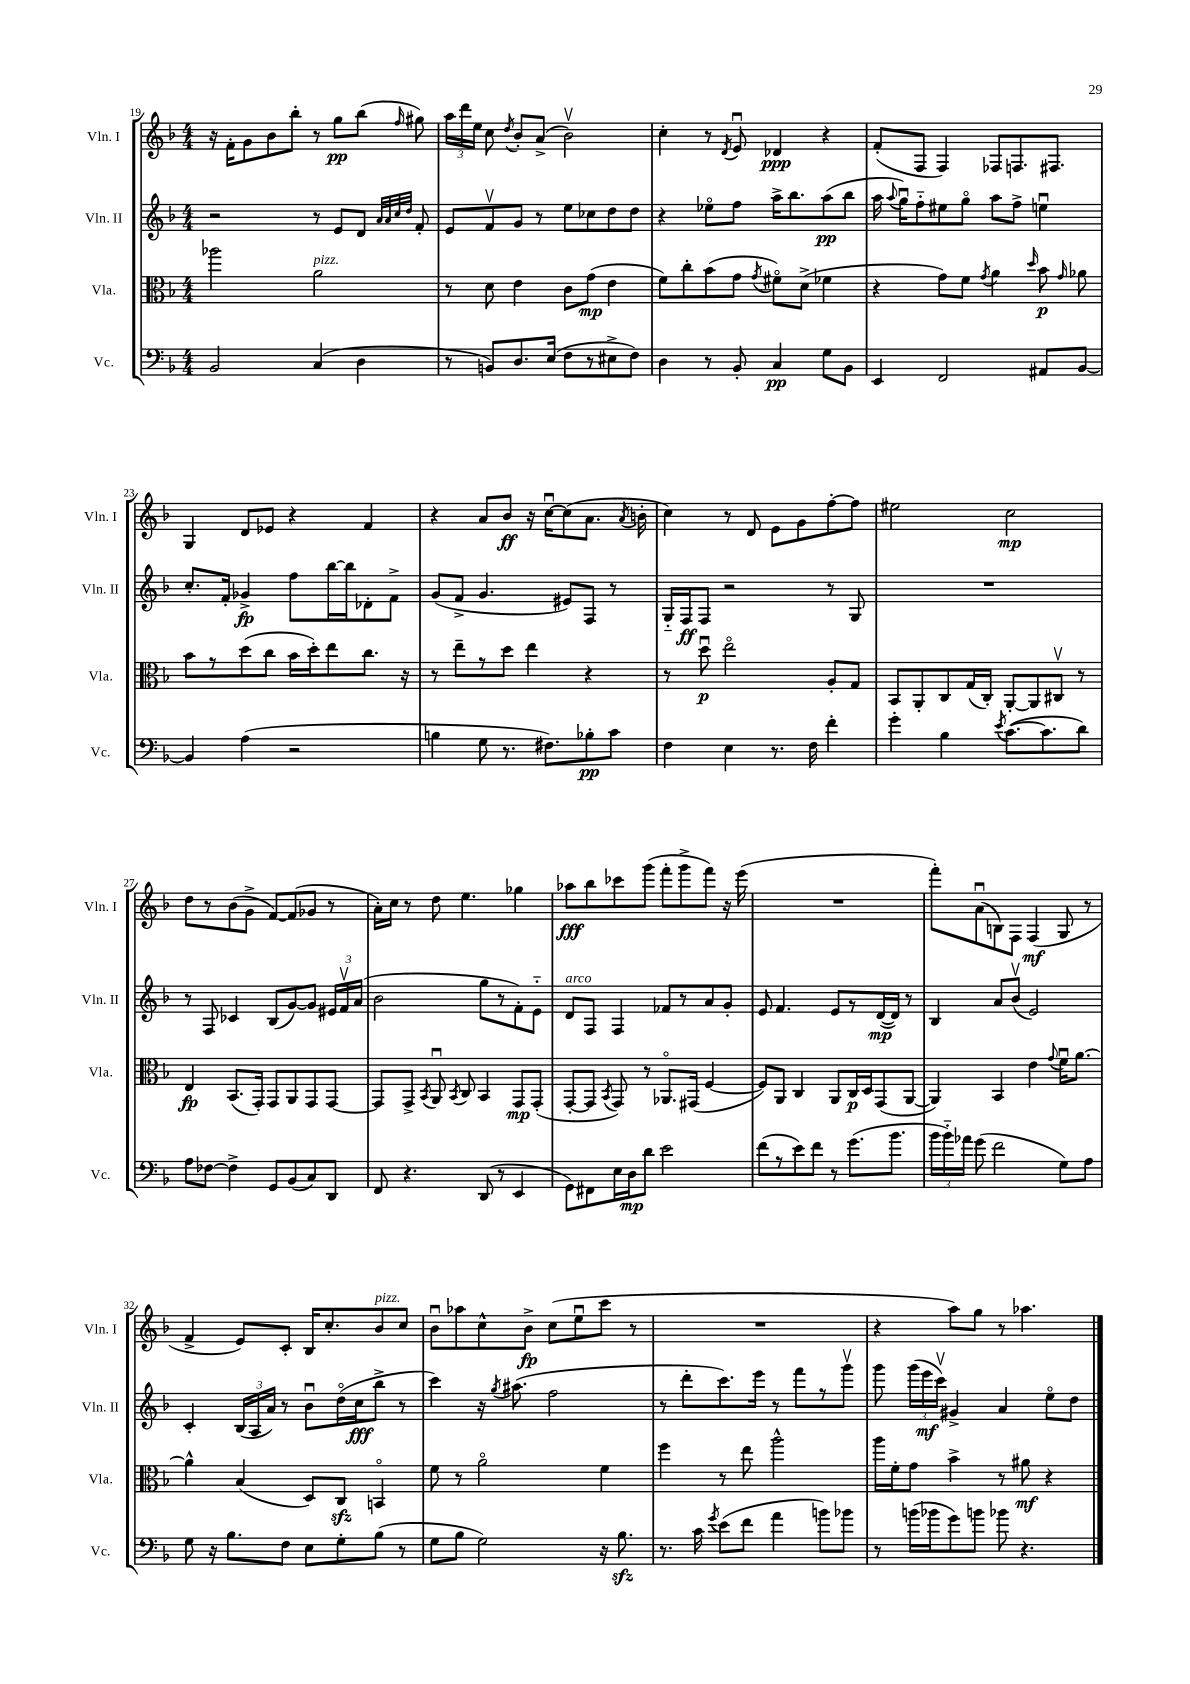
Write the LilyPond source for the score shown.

<<
\new StaffGroup <<
\new Staff = "s0" \with { instrumentName = "Vln. I" shortInstrumentName = "Vln. I" } {
    \clef treble \key f \major \numericTimeSignature \time 4/4
    \autoBeamOff r16 f'16[-. g'8 bes'8 bes''8]-. r8 g''8[\pp bes''8]( \grace { f''16 } gis''8) |
    \tuplet 3/2 { a''16[ d'''16 e''16] } c''8 \acciaccatura { d''8 } bes'8[-. a'8]->( bes'2\upbow) |
    c''4-. r8 \acciaccatura { d'8 } e'8\downbow des'4\ppp r4 |
    f'8[-.( f8] f4) fes8[ f8. fis8.] |
    g4 d'8[ ees'8] r4 f'4 |
    r4 a'8[ bes'8]\ff r16 c''16[~\downbow c''8( a'8.] \acciaccatura { a'8 } b'16-. |
    c''4) r8 d'8 e'8[ g'8 f''8~-. f''8] |
    eis''2 c''2\mp |
    d''8[ r8 bes'8( g'8]-> f'8[~) f'8( ges'8] r8 |
    a'16[-.) c''16] r8 d''8 e''4. ges''4 |
    aes''8[\fff bes''8 ces'''8 g'''8]( f'''8[-. g'''8-> f'''8]) r16 e'''16( |
    R1 |
    f'''8[-.) a'8\downbow( b8) f8] f4\mf( g8 r8 |
    f'4-> e'8[) c'8]-. bes16[ c''8.-. bes'8^\markup { \italic "pizz." } c''8] |
    bes'8[\downbow aes''8 c''8-^ bes'8]->\fp c''8[( e''8\downbow c'''8] r8 |
    R1 |
    r4 a''8[) g''8] r8 aes''4. \bar "|." |
}
\new Staff = "s1" \with { instrumentName = "Vln. II" shortInstrumentName = "Vln. II" } {
    \clef treble \key f \major \numericTimeSignature \time 4/4
    \autoBeamOff r2 r8 e'8[ d'8] \grace { a'32[ a'32 c''32 d''32] } f'8-. |
    e'8[ f'8\upbow g'8] r8 e''8[ ces''8 d''8 d''8] |
    r4 ees''8[\flageolet f''8] a''16[-> bes''8. a''8\pp( bes''8] |
    a''16 \appoggiatura { a''8 } g''16[\downbow) f''8-_ eis''8 g''8]\flageolet a''8[ f''8]-> e''4\downbow |
    c''8.[-. f'16]-. ges'4->\fp f''8[ bes''16~ bes''16 des'8-. f'8]-> |
    g'8[( f'8]-> g'4. eis'8[) f8] r8 |
    g16[-_ f16\ff f8] r2 r8 g8 |
    R1 |
    r8 f8 ces'4 bes8[( g'8~) g'8] \tuplet 3/2 { eis'16[ f'16\upbow a'16]( } |
    bes'2 g''8[ r8 f'8-.) e'8]-_ |
    d'8[^\markup { \italic "arco" } f8] f4 fes'8[ r8 a'8 g'8]-. |
    e'8 f'4. e'8[ r8 d'16~\mp( d'16]) r8 |
    bes4 a'8[ bes'8]\upbow( e'2) |
    c'4-. \tuplet 3/2 { bes16[( a16 a'16]) } r8 bes'8[\downbow d''16\flageolet( c''16\fff bes''8]-> r8 |
    c'''4) r16 \acciaccatura { g''8 } ais''8.( f''2 |
    r8 d'''8[-. c'''8.) e'''16] r8 f'''8[ r8 g'''8]\upbow |
    g'''8 \tuplet 3/2 { g'''16[( e'''16\mf c'''16]\upbow) } gis'4-> a'4 e''8[\flageolet d''8] \bar "|." |
}
\new Staff = "s2" \with { instrumentName = "Vla." shortInstrumentName = "Vla." } {
    \clef alto \key f \major \numericTimeSignature \time 4/4
    \autoBeamOff aes''2 a'2^\markup { \italic "pizz." } |
    r8 d'8 e'4 c'8[ g'8]\mp( e'4 |
    f'8[) c''8-. bes'8( g'8] \acciaccatura { g'8 } fis'8[\flageolet) d'8]->( fes'4 |
    r4 g'8[) f'8] \acciaccatura { g'8 } a'4 \grace { d''16 } bes'8\p \grace { g'16 } aes'8 |
    bes'8[ r8 d''8( c''8] bes'16[ d''16-.) e''8 c''8.] r16 |
    r8 e''8[-- r8 d''8] e''4 r4 |
    r8 d''8\downbow\p e''2\flageolet a8[-. g8] |
    bes,8[ a,8-. c8 g16( c16]-.) a,8[~-. a,8 cis8]\upbow r8 |
    e4\fp bes,8.[( g,16]-.) g,8[ a,8 g,8 g,8]~ |
    g,8[ g,8]-> \acciaccatura { bes,8 } a,8\downbow \acciaccatura { bes,8 } c8 bes,4 g,8[\mp g,8]-.( |
    g,8[~-. g,8] \acciaccatura { bes,8 } g,8) r8 aes,8.[\flageolet gis,16]( f4~ |
    f8[) a,8] c4 a,8[ c16\p d16 g,8( a,8]~ |
    a,4) bes,4 e'4 \appoggiatura { g'8 } f'16[\downbow a'8.]~ |
    a'4-^ bes4( d8[) c8]\sfz b,4\flageolet |
    f'8 r8 a'2\flageolet f'4 |
    f''4 r8 e''8 a''2-^ |
    a''16[ f'16-. g'8] bes'4-> r8 ais'8\mf r4 \bar "|." |
}
\new Staff = "s3" \with { instrumentName = "Vc." shortInstrumentName = "Vc." } {
    \clef bass \key f \major \numericTimeSignature \time 4/4
    \autoBeamOff bes,2 c4( d4 |
    r8 b,8[) d8. e16]( f8[ r8 eis8-> f8]) |
    d4 r8 bes,8-. c4\pp g8[ bes,8] |
    e,4 f,2 ais,8[ bes,8]~ |
    bes,4 a4( r2 |
    b4 g8 r8. fis8.[) bes8-.\pp c'8] |
    f4 e4 r8. f16 f'4-. |
    g'4-. bes4 \acciaccatura { e'8 } c'8.[~( c'8. d'8]) |
    a8[ fes8]~ fes4-> g,8[ bes,8( c8) d,8] |
    f,8 r4. d,8( r8 e,4 |
    g,8[) fis,8 e16 d16\mp d'8] e'2 |
    f'8[( r8 e'8) f'8] r8 g'8.[( bes'8.] |
    \tuplet 3/2 { bes'16[ bes'16-_) aes'16] } g'8( f'2 g8[) a8] |
    g8 r16 bes8.[ f8] e8[ g8-. bes8]( r8 |
    g8[ bes8] g2) r16 bes8.\sfz |
    r8. c'16 \acciaccatura { g'8 } e'8[( f'8] a'4 b'8[) bes'8] |
    r8 b'16[( bes'16 g'8) b'8] bes'8 r4. \bar "|." |
}
>>
>>
\layout { \context { \Score currentBarNumber = #19 } }
